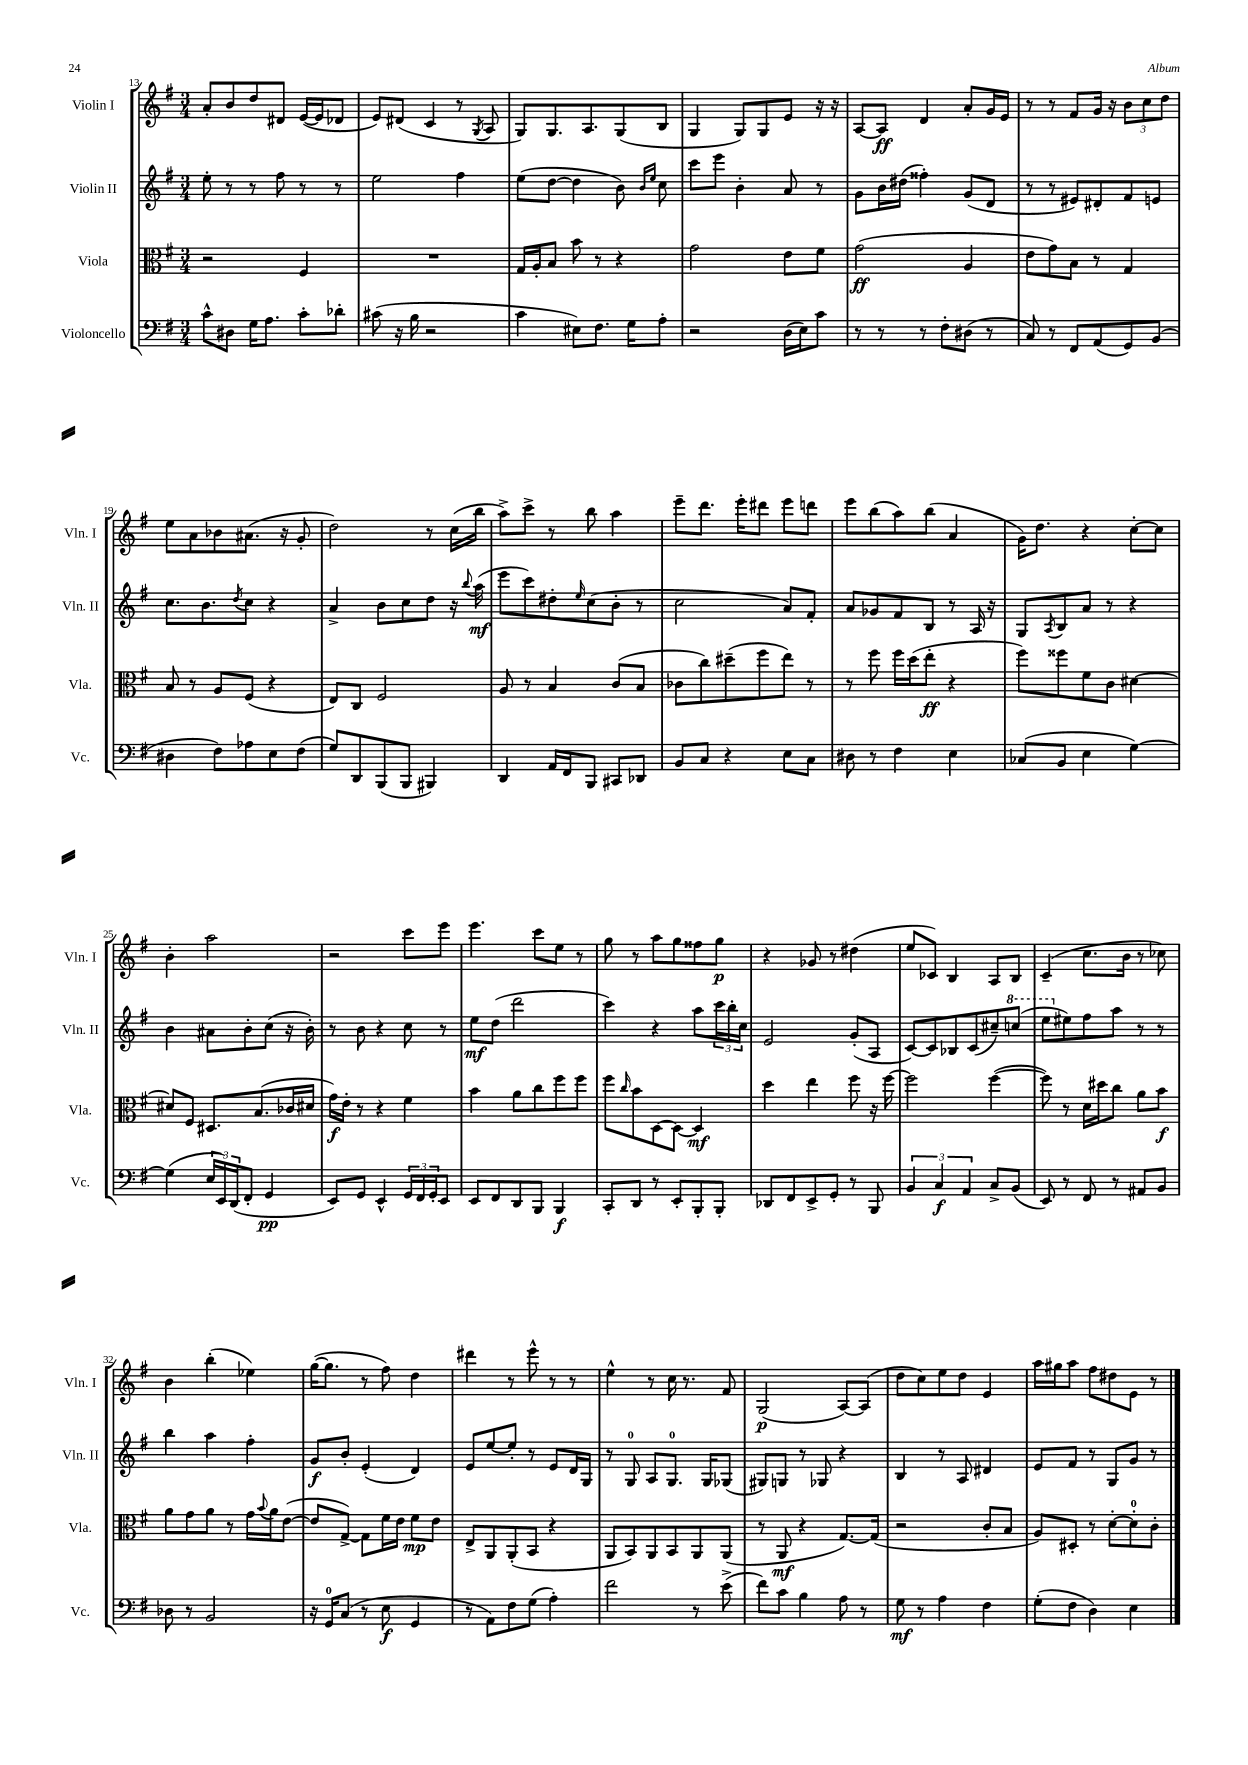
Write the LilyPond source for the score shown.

<<
\new StaffGroup <<
\new Staff = "s0" \with { instrumentName = "Violin I" shortInstrumentName = "Vln. I" } {
    \clef treble \key g \major \numericTimeSignature \time 3/4
    a'8-. b'8 d''8 dis'8 e'16~( e'16 des'8 |
    e'8) dis'8( c'4 r8 \acciaccatura { g8 } a8 |
    g8) g8. a8. g8( b8 |
    g4 g8) g8 e'8 r16 r16 |
    a8~ a8\ff d'4 a'8-. g'16 e'16 |
    r8 r8 fis'8 g'16 r16 \tuplet 3/2 { b'8 c''8 d''8 } |
    e''8 a'8 bes'8 ais'8.( r16 g'8-. |
    d''2) r8 c''16( b''16 |
    a''8->) c'''8-> r8 b''8 a''4 |
    e'''8-- d'''8. e'''16-. dis'''8 e'''8 d'''8 |
    e'''8 b''8( a''8) b''8( a'4 |
    g'16) d''8. r4 c''8~-. c''8 |
    b'4-. a''2 |
    r2 c'''8 e'''8 |
    e'''4. c'''8 e''8 r8 |
    g''8 r8 a''8 g''8 fisis''8 g''8\p |
    r4 ges'8 r8 dis''4( |
    e''8 ces'8) b4 a8 b8 |
    c'4--( c''8. b'16 r8 ces''8) |
    b'4 b''4-.( ees''4) |
    g''16~( g''8. r8 fis''8) d''4 |
    dis'''4 r8 e'''8-^ r8 r8 |
    e''4-^ r8 c''16 r8. fis'8 |
    g2\p( a8~) a8( |
    d''8 c''8) e''8 d''8 e'4 |
    a''16 gis''16 a''8 fis''8 dis''8 e'8 r8 \bar "|." |
}
\new Staff = "s1" \with { instrumentName = "Violin II" shortInstrumentName = "Vln. II" } {
    \clef treble \key g \major \numericTimeSignature \time 3/4
    e''8-. r8 r8 fis''8 r8 r8 |
    e''2 fis''4 |
    e''8( d''8~ d''4 b'8) \grace { b'16 e''16 } c''8 |
    c'''8 e'''8 b'4-. a'8 r8 |
    g'8 b'16 dis''16( fisis''4-.) g'8( d'8 |
    r8 r8 eis'8) dis'8-. fis'8 e'8 |
    c''8. b'8. \acciaccatura { d''8 } c''8 r4 |
    a'4-> b'8 c''8 d''8 r16 \appoggiatura { b''8 } a''16\mf( |
    e'''8 c'''8) dis''8-. \grace { e''16 } c''8( b'8-. r8 |
    c''2 a'8) fis'8-. |
    a'8 ges'8 fis'8 b8 r8 a16 r16 |
    g8 \acciaccatura { a8 } b8 a'8 r8 r4 |
    b'4 ais'8 b'8-. c''8( r16 b'16-.) |
    r8 b'8 r4 c''8 r8 |
    e''8\mf d''8( d'''2 |
    c'''4) r4 a''8 \tuplet 3/2 { c'''16 b''16-. c''16 } |
    e'2 g'8-.( a8 |
    c'8~) c'8 bes8 c'8( cis''8--) \ottava #1 c'''!8( |
    e'''8 \ottava #0 eis''8) fis''8 a''8 r8 r8 |
    b''4 a''4 fis''4-. |
    g'8\f b'8-. e'4-.( d'4) |
    e'8 e''8~ e''8-. r8 e'8 d'16 g16 |
    r8 g8-0 a8 g8.-0 g16 ges8( |
    gis8) g8 r8 ges8 r4 |
    b4 r8 a8 dis'4 |
    e'8 fis'8 r8 g8 g'8 r8 \bar "|." |
}
\new Staff = "s2" \with { instrumentName = "Viola" shortInstrumentName = "Vla." } {
    \clef alto \key g \major \numericTimeSignature \time 3/4
    r2 fis4 |
    R2. |
    g16 a16-. b8 b'8 r8 r4 |
    g'2 e'8 fis'8 |
    g'2\ff( a4 |
    e'8 g'8) b8 r8 g4 |
    b8 r8 a8 fis8( r4 |
    e8) c8 fis2 |
    a8 r8 b4 c'8( b8 |
    ces'8 c''8) dis''8--( fis''8 e''8) r8 |
    r8 fis''8 fis''16 d''16( e''8-.\ff r4 |
    fis''8) fisis''8 fis'8 c'8 dis'4~ |
    dis'8 fis8 dis8. b8.( ces'16 dis'16 |
    g'16\f) e'16-. r8 r4 fis'4 |
    b'4 a'8 c''8 fis''8 fis''8 |
    fis''8 \grace { c''16 } b'8 d8~ d8~ d4\mf |
    d''4 e''4 fis''8 r16 fis''16~ |
    fis''2 fis''4~( |
    fis''8) r8 d'16 dis''16 c''8 a'8 b'8\f |
    a'8 g'8 a'8 r8 g'16 \appoggiatura { b'8 } a'16 e'8~( |
    e'8 g8~->) g8 fis'16 e'16 fis'8\mp e'8 |
    e8-> a,8 a,8-.( b,8 r4 |
    a,8 b,8) a,8 b,8 a,8 a,8( |
    r8 a,8\mf r4 g8.~) g16( |
    r2 c'8-. b8 |
    a8) dis8-. r8 d'8~-. d'8-0-. c'8-. \bar "|." |
}
\new Staff = "s3" \with { instrumentName = "Violoncello" shortInstrumentName = "Vc." } {
    \clef bass \key g \major \numericTimeSignature \time 3/4
    c'8-^ dis8 g16 a8. c'8-. des'8-. |
    cis'8( r16 b16 r2 |
    c'4 eis8) fis8. g16 a8-. |
    r2 d16( e16) c'8 |
    r8 r8 r8 fis8-. dis8( r8 |
    c8) r8 fis,8 a,8( g,8) b,8( |
    dis4 fis8) aes8 e8 fis8( |
    g8) d,8 b,,8( b,,8 bis,,4) |
    d,4 a,16 fis,16 b,,8 cis,8 des,8 |
    b,8 c8 r4 e8 c8 |
    dis8 r8 fis4 e4 |
    ces8( b,8 e4 g4~) |
    g4( \tuplet 3/2 { e16 e,16) d,16( } fis,8-. g,4\pp |
    e,8) g,8 e,4-^ \tuplet 3/2 { g,16 fis,16 g,16-. } e,8 |
    e,8 fis,8 d,8 b,,8 b,,4\f |
    c,8-. d,8 r8 e,8-. b,,8-. b,,8-. |
    des,8 fis,8 e,8-> g,8-. r8 b,,8 |
    \tuplet 3/2 { b,4 c4\f a,4 } c8-> b,8( |
    e,8) r8 fis,8 r8 ais,8 b,8 |
    des8 r8 b,2 |
    r16 g,16-0 c8( r8 e8\f g,4 |
    r8 a,8) fis8 g8( a4-.) |
    fis'2 r8 e'8->( |
    fis'8) c'8 b4 a8 r8 |
    g8\mf r8 a4 fis4 |
    g8-.( fis8 d4) e4 \bar "|." |
}
>>
>>
\layout { \context { \Score currentBarNumber = #13 } }
